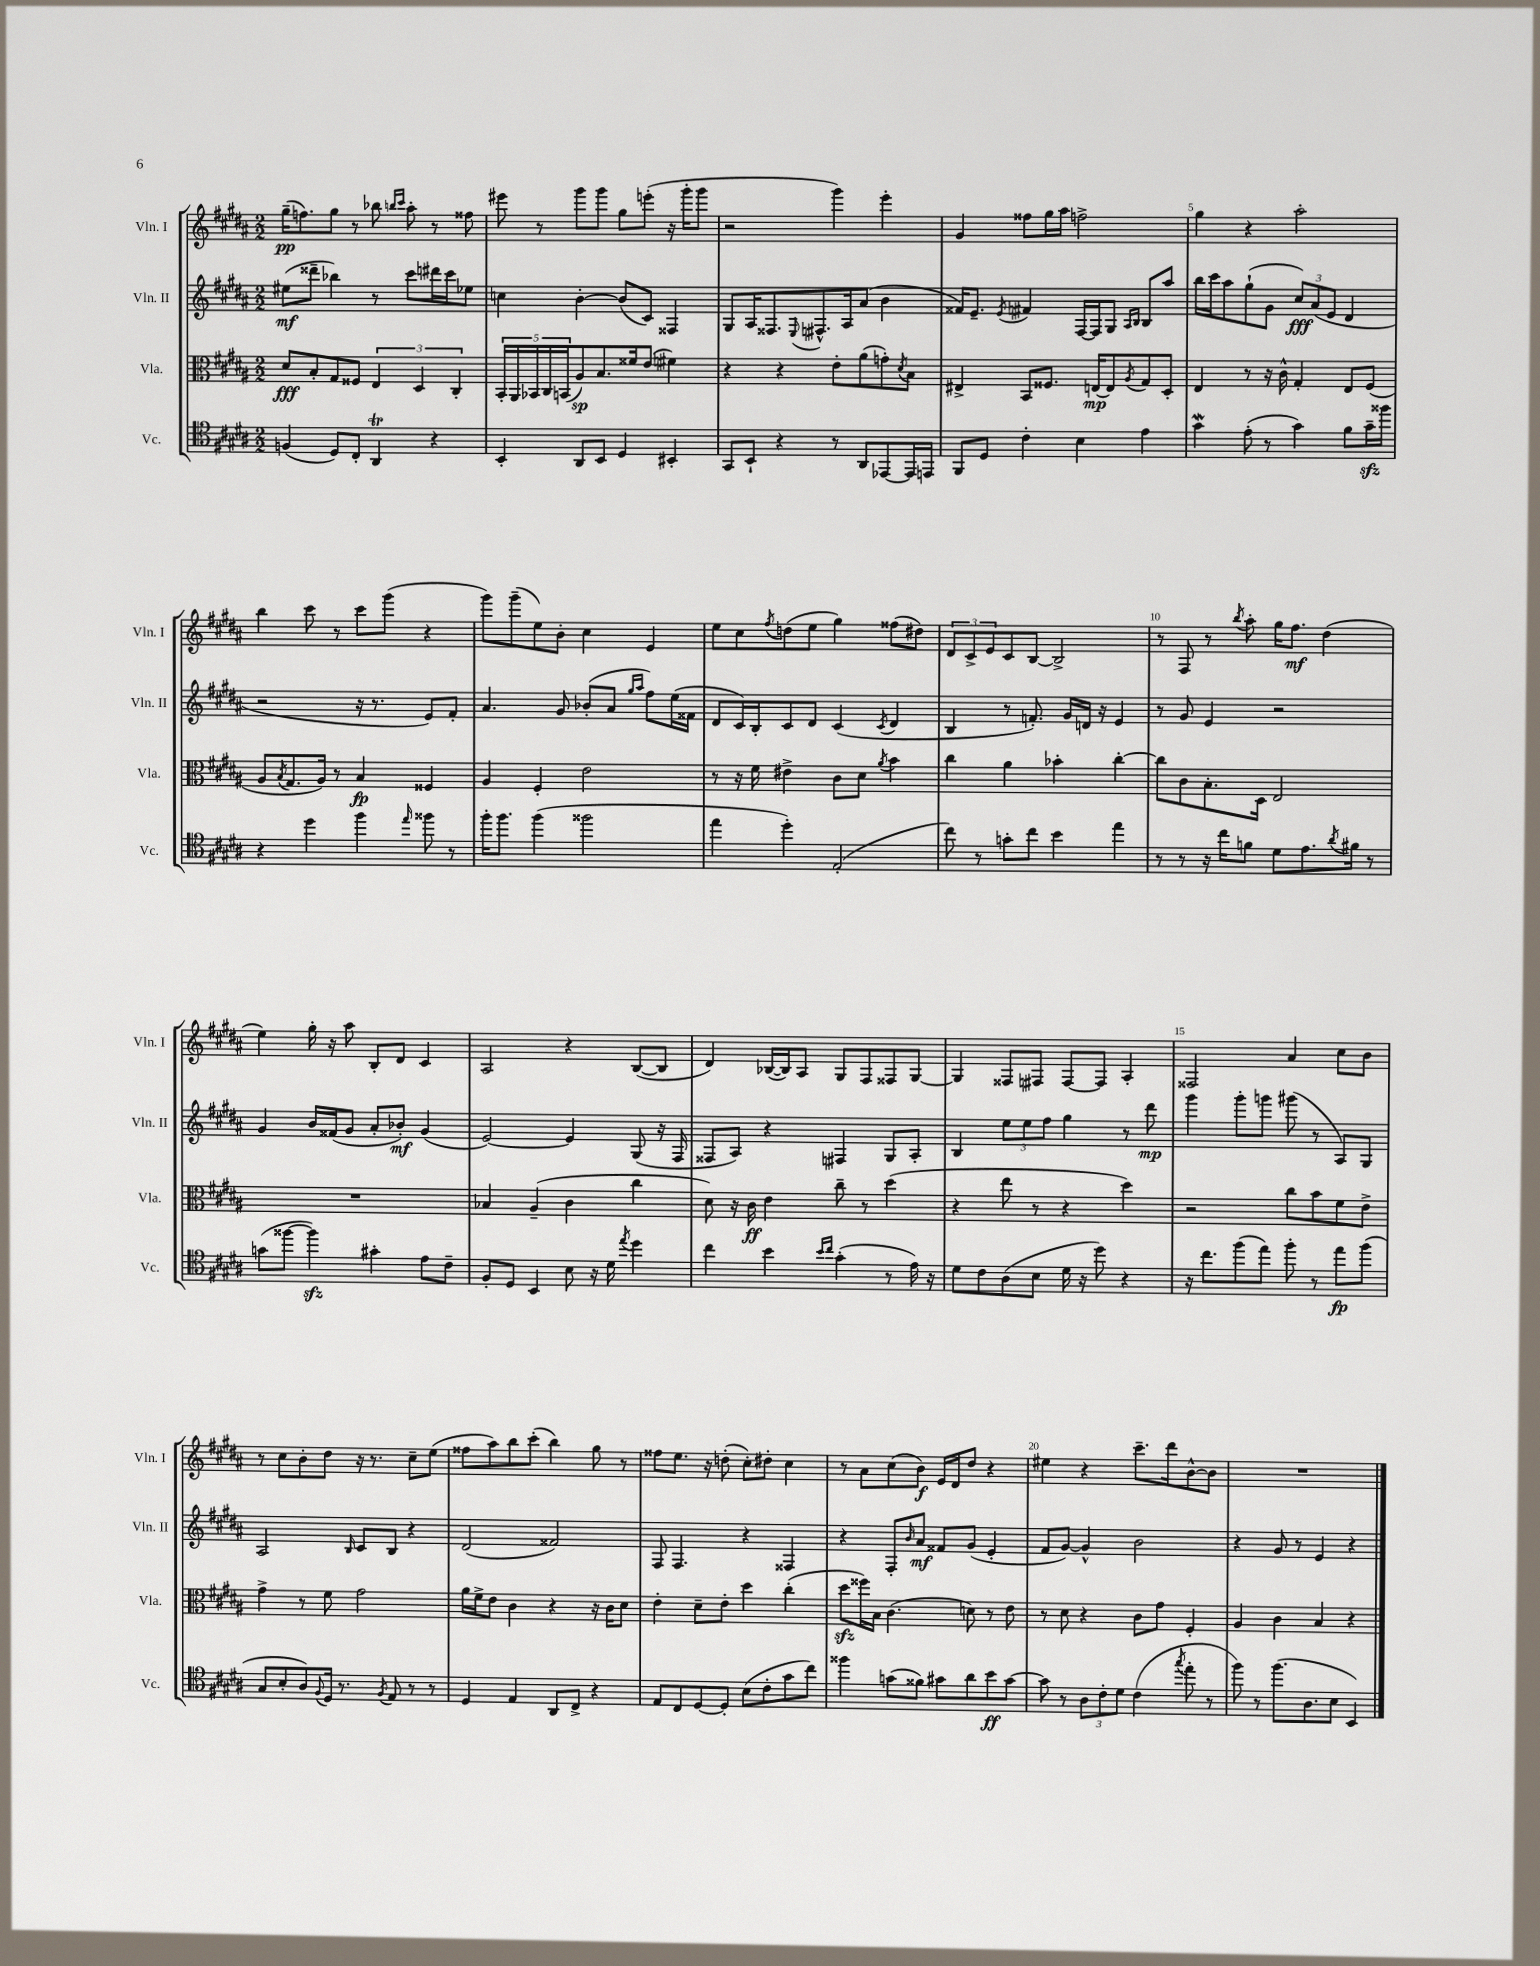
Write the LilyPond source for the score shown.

<<
\new StaffGroup <<
\new Staff = "s0" \with { instrumentName = "Vln. I" shortInstrumentName = "Vln. I" } {
    \clef treble \key b \major \numericTimeSignature \time 2/2
    gis''16--\pp( f''8.) gis''8 r8 bes''8 \grace { b''16 cis'''16 } ais''8-. r8 fisis''8 |
    eis'''8 r8 gis'''8 gis'''8 gis''8 e'''8-.( r16 gis'''16-. gis'''8 |
    r2 gis'''4) e'''4-. |
    gis'4 fisis''8 gis''16 ais''16 f''2-> |
    gis''4 r4 ais''2-. |
    b''4 cis'''8 r8 cis'''8 gis'''8( r4 |
    gis'''8) gis'''8--( e''8) b'8-. cis''4 e'4 |
    e''8 cis''8 \acciaccatura { fis''8 } d''8( e''8 gis''4) fisis''8( dis''8) |
    \tuplet 3/2 { dis'8 cis'8-> e'8 } cis'8 b8~ b2-> |
    r8 fis8 r8 \acciaccatura { b''8 } ais''8-. gis''16 fis''8.\mf dis''4( |
    e''4) gis''16-. r16 ais''8 b8-. dis'8 cis'4 |
    ais2 r4 b8~( b8 |
    dis'4) bes16~( bes16) ais8 gis8 fis8 fisis8 gis8~ |
    gis4 fisis8 fis8 fis8~ fis8 ais4-. |
    fisis2 ais'4 cis''8 b'8 |
    r8 cis''8 b'8-. dis''8 r16 r8. cis''8-- e''8( |
    fisis''8 ais''8) b''8 cis'''8-.( b''4) gis''8 r8 |
    fisis''8 e''8. r16 d''8-.( cis''8-.) dis''8-. cis''4 |
    r8 ais'8 cis''8( b'8\f) e'16 dis'16 dis''8 r4 |
    eis''4 r4 cis'''8.-- dis'''16 b'8~-^ b'8 |
    R1 \bar "|." |
}
\new Staff = "s1" \with { instrumentName = "Vln. II" shortInstrumentName = "Vln. II" } {
    \clef treble \key b \major \numericTimeSignature \time 2/2
    eis''8\mf( disis'''8-- bes''4) r8 cis'''8 dis'''16 cis'''16 ees''8 |
    c''4 b'4~-. b'8( cis'8) fisis4 |
    gis8 ais16 fisis8. \appoggiatura { e8 } fis8.-^ ais16 ais'8( b'4 |
    fisis'16) e'8.-- \acciaccatura { e'8 } fis'4 fis16~ fis16 gis8 \grace { ais16 b16 } b8 ais''8 |
    b''16 cis'''16 ais''8 gis''8-!( gis'8 \tuplet 3/2 { cis''8\fff) ais'8( e'8 } dis'4 |
    r2 r16 r8. e'8) fis'8-. |
    ais'4. gis'8 bes'8-.( ais'8 \grace { gis''16 ais''16 } fis''8) e''16( fisis'16 |
    dis'8 cis'16) b16-. cis'8 dis'8 cis'4( \acciaccatura { cis'8 } dis'4 |
    b4 r8 f'8.-.) gis'16 d'16 r16 e'4 |
    r8 gis'8 e'4 r2 |
    gis'4 b'16 fisis'16( gis'8 ais'8-. bes'8-.\mf) gis'4( |
    e'2~) e'4 gis8( r16 fis16 |
    fisis8 ais8) r4 fis4 gis8 ais8-. |
    b4 \tuplet 3/2 { e''8 e''8 fis''8 } gis''4 r8 dis'''8\mp |
    gis'''4 gis'''8-. g'''8 gis'''8( r8 ais8) gis8 |
    ais2 \grace { b16 } cis'8 b8 r4 |
    dis'2( fisis'2) |
    fis8 fis4. r4 fisis4 |
    r4 fis8-. \grace { b'16 } ais'8\mf fisis'8 gis'8( e'4-. |
    fis'8 gis'8~) gis'4-^ b'2 |
    r4 gis'8 r8 e'4 r4 \bar "|." |
}
\new Staff = "s2" \with { instrumentName = "Vla." shortInstrumentName = "Vla." } {
    \clef alto \key b \major \numericTimeSignature \time 2/2
    dis'8\fff b8-. gis8 fisis8 \tuplet 3/2 { e4 dis4 cis4-. } |
    \tuplet 5/4 { b,16-. ais,16 bes,16 cis16 b,16( } ais8\sp) b8. fisis'16 e'8( fis'4) |
    r4 r4 e'8-. ais'8( g'8-.) \acciaccatura { dis'8 } b8 |
    eis4-> b,8 fisis8. e16~\mp e8 \acciaccatura { ais8 } gis8 dis8-. |
    e4 r8 r16 cis'16-^ gis4-. e8 fis8( |
    ais8 \acciaccatura { b8 } gis8. ais16) r8 b4\fp fisis4 |
    ais4 fis4-. e'2 |
    r8 r16 fis'16 eis'4-> cis'8 dis'8 \acciaccatura { ais'8 } b'4 |
    cis''4 ais'4 bes'4-. cis''4~-. |
    cis''8 cis'8 b8.-. dis16 e2 |
    R1 |
    bes4 ais4--( cis'4 cis''4 |
    dis'8) r16 cis'16\ff e'4 cis''8-- r8 dis''4( |
    r4 e''8 r8 r4 dis''4) |
    r2 cis''8 b'8 fis'8 e'8-> |
    gis'4-> r8 fis'8 gis'2 |
    ais'16 fis'16-> e'8 cis'4 r4 r16 cis'16 dis'8 |
    e'4-. dis'8-- e'8-. dis''4 cis''4-.( |
    dis''8\sfz fisis''16) b16 cis'4.( d'8) r8 e'8 |
    r8 dis'8 r4 cis'8 gis'8 fis4-. |
    ais4 cis'4 b4 r4 \bar "|." |
}
\new Staff = "s3" \with { instrumentName = "Vc." shortInstrumentName = "Vc." } {
    \clef tenor \key b \major \numericTimeSignature \time 2/2
    f4( dis8) cis8-. ais,4\trill r4 |
    b,4-. ais,8 b,8 dis4 bis,4-. |
    gis,8 b,8-! r4 r8 ais,8 ees,8~ ees,16 e,16 |
    fis,8 dis8 cis'4-. b4 e'4 |
    gis'4\mordent e'8-.( r8 gis'4) fis'8 gis'16--\sfz fisis''16 |
    r4 dis''4 fis''4 \grace { e''16 } fisis''8 r8 |
    fis''16-. fis''8. fis''4( fisis''2 |
    e''4 dis''4-.) e2-.( |
    cis''8) r8 g'8-. cis''8 b'4 e''4 |
    r8 r8 r16 cis''16 f'8 dis'8 e'8. \acciaccatura { ais'8 } fis'16 r8 |
    g'8( fisis''8~ fisis''4\sfz) gis'4-. e'8 cis'8-- |
    fis8-. dis8 b,4 b8 r16 dis'16 \acciaccatura { e''8 } dis''4 |
    cis''4 b'4 \grace { b'16 cis''16 } gis'4-.( r8 e'16) r16 |
    dis'8 cis'8 ais8( b8 dis'16 r16 dis''8) r4 |
    r16 cis''8. fis''8( e''8) fis''8-. r8 e''8\fp fis''8( |
    gis8 b8-. ais8) \appoggiatura { fis8 } dis16 r8. \acciaccatura { fis8 } e8 r8 r8 |
    dis4 e4 ais,8 cis8-> r4 |
    e8 cis8 dis8~ dis8-. b8( cis'8-. gis'8 cis''8) |
    fisis''4 g'8( fisis'8) gis'8 ais'8 b'8\ff gis'8~ |
    gis'8 r8 \tuplet 3/2 { ais8 cis'8-. dis'8 } cis'4( \acciaccatura { gis''8 } e''8-. r8 |
    fis''8) r8 fis''8.( ais8. b8 b,4) \bar "|." |
}
>>
>>
\layout { \context { \Score \override BarNumber.break-visibility = ##(#f #t #t) barNumberVisibility = #(every-nth-bar-number-visible 5) } }
